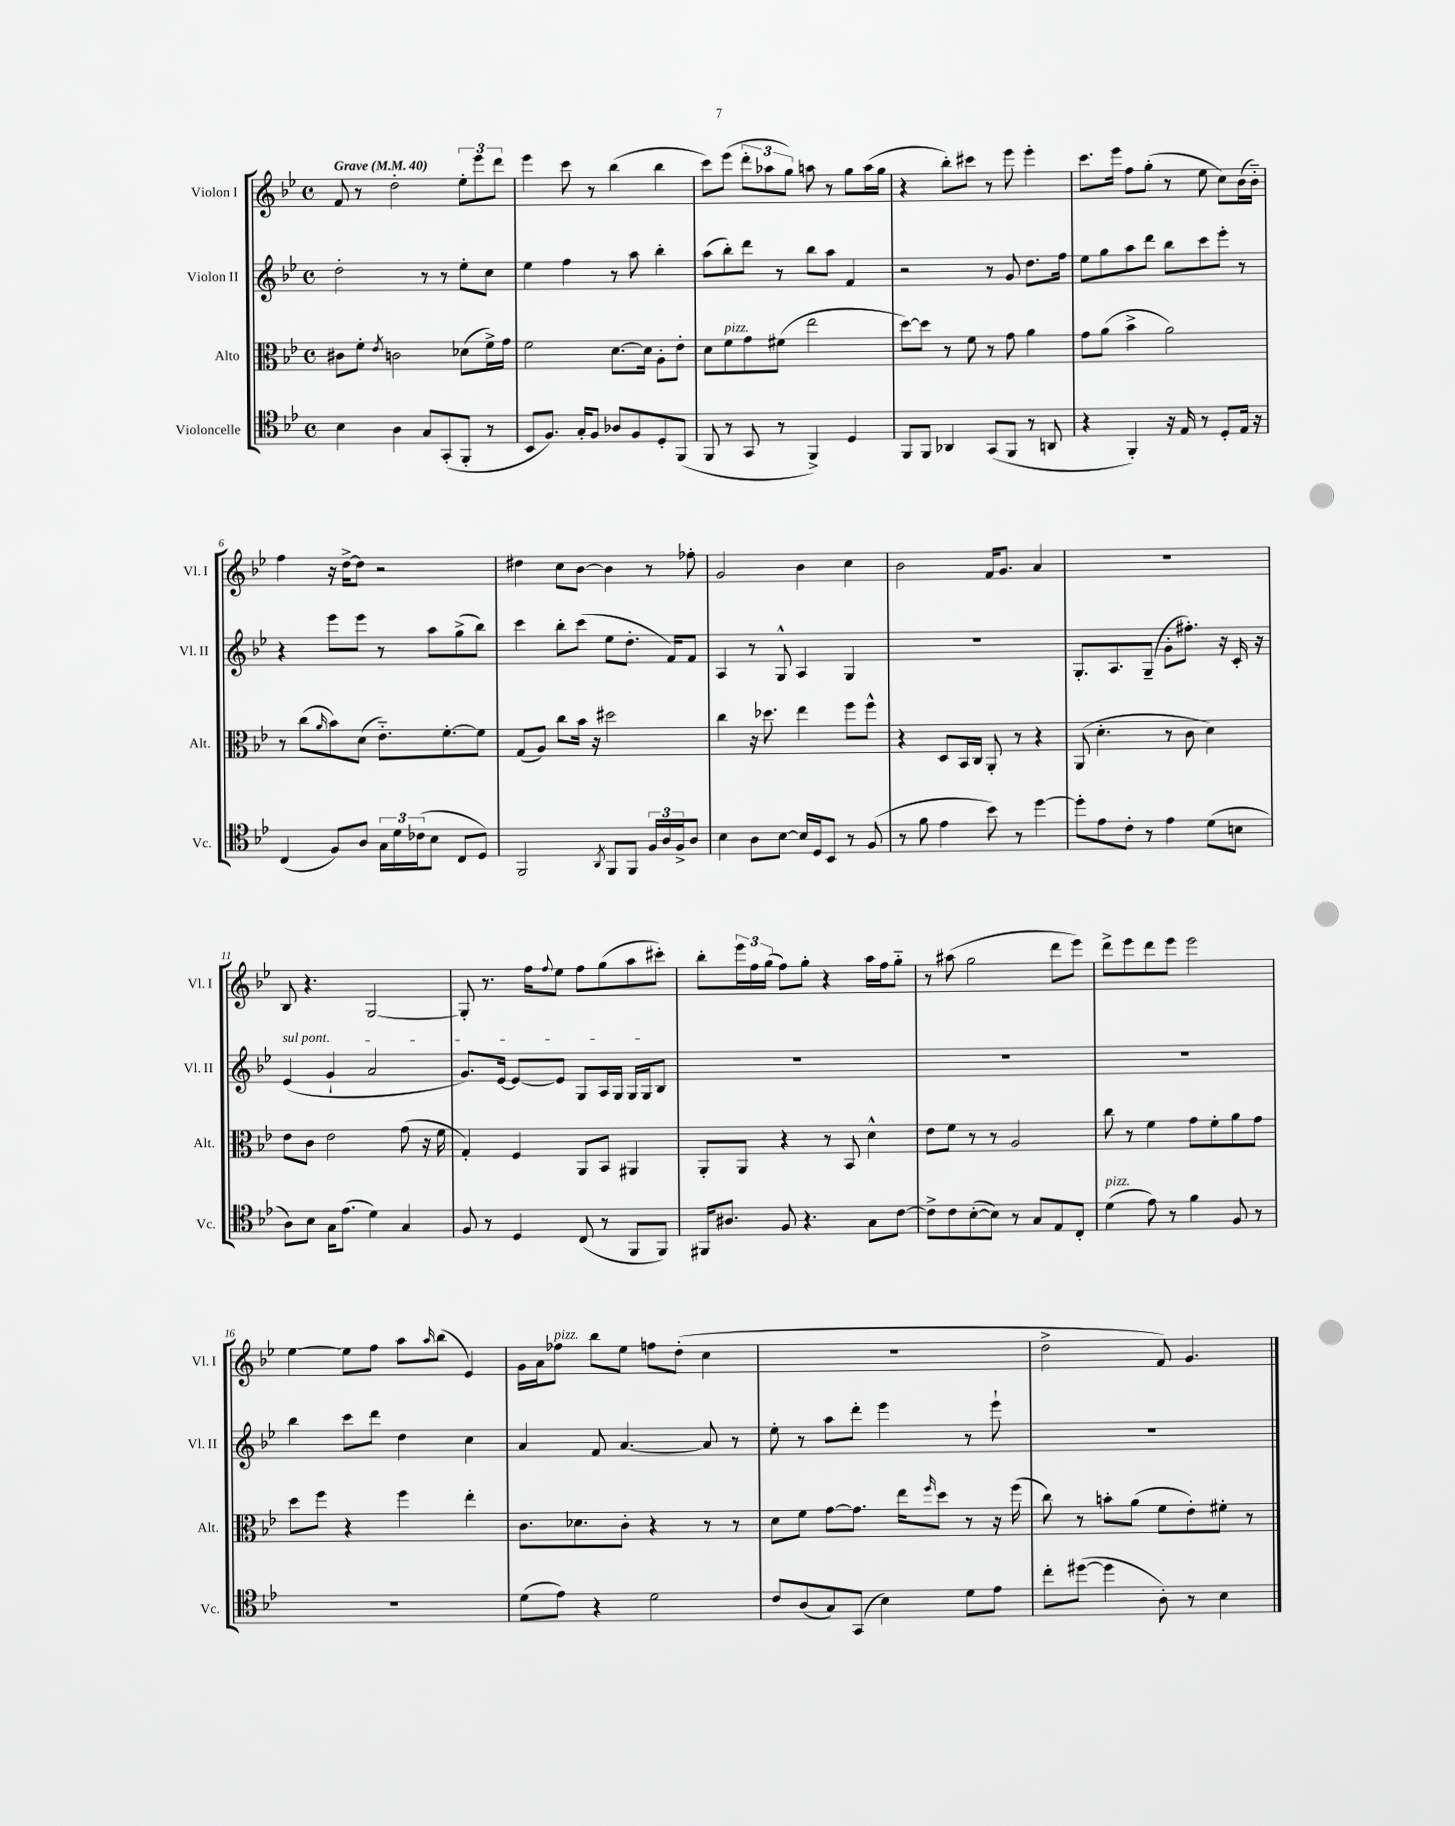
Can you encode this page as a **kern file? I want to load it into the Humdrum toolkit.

**kern	**kern	**kern	**kern
*staff4	*staff3	*staff2	*staff1
*clefC4	*clefC3	*clefG2	*clefG2
*k[b-e-]	*k[b-e-]	*k[b-e-]	*k[b-e-]
*M4/4	*M4/4	*M4/4	*M4/4
*met(c)	*met(c)	*met(c)	*met(c)
*MM40	*MM40	*MM40	*MM40
4B-\	8c#\L	2dd'\	8f/
.	8f'\J	.	8r
.	8qe-/	.	.
4A\	2c\	.	2dd'\
8G/L	.	8r	.
(8GG'/	.	8r	.
8FF'/J	(8d-\L	8ee-'\L	12ee-'\L
.	.	.	12eee-\
8r	16f^\L)	8cc\J	.
.	.	.	12ddd\J
.	16g\JJ	.	.
=	=	=	=
8BB-/L	2f\	4ee-\	4eee-\
8.F/J)	.	.	.
.	.	4ff\	8ccc\
16G'/LK	.	.	.
8F/J	.	.	8r
8A-/L	[8.d\L	8r	(4bb-\
8F/	.	8aa\	.
.	16d\]Jk	.	.
8D'/	8A'\L	4bb-'\	4bb-\
(8FF/J	8e-'\J	.	.
=	=	=	=
8FF/	8d\L	(8aa\L	8ccc\L)
8r	8f\	8bb-'\)	(8eee-\J
8GG/	8g\	8ddd\J	12ddd'\L
.	.	.	12aa-\
8r	(8f#\J	8r	.
.	.	.	12gg\J)
4FF^/)	2ee-\	8bb-\L	8aa\
.	.	8aa\J	8r
4D/	.	4f/	8gg\L
.	.	.	(16aa\L
.	.	.	16gg\JJ
=	=	=	=
8FF/L	[8dd\L)	2r	4r
8FF/J	8dd\]J	.	.
4AA-/	8r	.	8bb-'\L)
.	8f\	.	8ccc#\J
(8GG/L	8r	8r	8r
8FF/J	8g\	8g/	8eee-\
8r	4a\	8.dd\L	4eee-'\
8AA/	.	.	.
.	.	16ff\Jk	.
=	=	=	=
4r	8g\L	8ee-\L	8.ccc\L
.	(8a\J	8gg\	.
.	.	.	16eee-\Jk
4FF'/)	4b-^\	8aa\	8ff\L
.	.	8ddd\J	(8gg'\J
16r	2a\)	8bb-\L	8r
16E-/	.	.	.
8r	.	8ccc\	8ee-\
8D'/L	.	8eee-'\J	8cc\L)
16E-/Jk	.	8r	(16b-\L
16r	.	.	16b-'~\JJ)
=	=	=	=
(4C/	8r	4r	4ff\
.	(8cc\L	.	.
.	16qqa/	.	.
8F/L)	8b-\)	8eee-\L	16r
.	.	.	[16dd^\LK
8A/J	(8d\J	8eee-\J	8dd\]J
24G\LL	8.e-'~\L)	8r	2r
24d\	.	.	.
(24c-\J	.	.	.
8B-\J	.	8aa\L	.
.	[8.f'\	.	.
8C/L	.	(8gg^\	.
8D/J)	8f\]J	8bb-\J)	.
=	=	=	=
2FF/	(8G/L	4ccc\	4dd#\
.	8A/J)	.	.
.	8cc\L	8bb-'\L	8cc\L
.	16b-\Jk	(8ccc\J	[8b-\J
.	16r	.	.
8qAA/	.	.	.
8FF/L	2dd#\	8ee-\L	4b-\]
8FF/J	.	8.dd'\J	.
24F/LL	.	.	8r
24A/	.	.	.
.	.	16f/LK)	.
24F^/J	.	.	.
8A/J	.	8f/J	8ff-'\
=	=	=	=
4B-\	4cc\	4A/	2g/
8A\L	16r	8r	.
.	8.dd-\	.	.
[8B-\J	.	8G^^/	.
16B-/]LL	4ee-\	4A/	4b-\
16D/J	.	.	.
8BB-/J	.	.	.
8r	8ff\L	4G/	4cc\
(8F/	8ff^^\J	.	.
=	=	=	=
8r	4r	1r	2b-\
8f\	.	.	.
4e-\	8D/L	.	.
.	16BB-/L	.	.
.	16C/JJ	.	.
8b-\)	8AA'/	.	16f/LK
.	.	.	8.g/J
8r	8r	.	.
[4dd\	4r	.	4a/
=	=	=	=
8dd'\]L	(8AA/	8.G'/L	1r
8e-\	4.d'\	.	.
.	.	8.A/	.
8c'\J	.	.	.
8r	.	(8G~/J	.
4e-\	8r	8g'\L	.
.	8c\	8.ff#'\J)	.
(8d\L	4d\)	.	.
.	.	16r	.
8B\J	.	16c'/	.
.	.	16r	.
=	=	=	=
8A\L)	8e-\L	(4e-/	8B-/
8B-\J	8c\J	.	4.r
16G\LK	2e-\	4g`/	.
(8.e-\J	.	.	.
4d\)	.	2a/	[2G/
4G/	(8g\	.	.
.	16r	.	.
.	16f\	.	.
=	=	=	=
8F/	4G'/)	8.g/L)	8G'/]
8r	.	.	8.r
.	.	[16e-/Jk	.
4D/	4F/	8e-/_L	.
.	.	.	16ff\LK
.	.	.	8qqff/
.	.	8e-/]J	8ee-\J
(8C/	8AA/L	8G/L	8ff\L
8r	8BB-/J	16A/L	(8gg\
.	.	16G/JJ	.
8FF/L	4AA#/	16G/LL	8aa\
.	.	16G/J	.
8FF/J)	.	8B-/J	8ccc#'\J)
=	=	=	=
16FF#/LK	8AA'/L	1r	8bb-'\L
8.A#/J	.	.	.
.	8AA/J	.	24eee-\L
.	.	.	24ff\
.	.	.	(24gg\JJ
8F/	4r	.	8ff\L)
4.r	.	.	8gg'\J
.	8r	.	4r
.	8BB-/	.	.
8G\L	4d^^\	.	16aa\LL
.	.	.	16ff\J
[8c\J	.	.	8gg'~\J
=	=	=	=
8c^\]L	8e-\L	1r	8r
8c\	8f\J	.	(8aa#\
([8B-'\	8r	.	2gg\
8B-\]J)	8r	.	.
8r	2A/	.	.
8G/L	.	.	.
8E-/	.	.	8ddd\L
8C'/J	.	.	8eee-\J)
=	=	=	=
(4d\	8cc\	1r	8ddd^\L
.	8r	.	8eee-\
8e-\)	4f\	.	8ddd\
8r	.	.	8eee-\J
4f\	8g\L	.	2eee-\
.	8f'\	.	.
8F/	8a\	.	.
8r	8g\J	.	.
=	=	=	=
1r	8dd\L	4bb-\	[4ee-\
.	8ff\J	.	.
.	4r	8ccc\L	8ee-\]L
.	.	8ddd\J	8ff\J
.	4ff\	4dd\	8aa\L
.	.	.	16qqaa/
.	.	.	(8bb-\J
.	4ee-'\	4cc\	4e-/)
=	=	=	=
(8d\L	8.c\L	4a/	16g\LL
.	.	.	16a\J
8e-\J)	.	.	8ff-\J
.	8.d-\	.	.
4r	.	8f/	8bb-\L
.	8c'\J	[4.a/	8ee-\J
2d\	4r	.	8ff\L
.	.	.	(8dd'\J
.	8r	8a/]	4cc\
.	8r	8r	.
=	=	=	=
8c/L	8d\L	8ee-'\	1r
(8A/	8f\J	8r	.
8G/)	[8g\L	8aa\L	.
(8GG/J	8.g\]J	8ddd'\J	.
4B-\)	.	4eee-\	.
.	16ee-\LK	.	.
.	16qqff/	.	.
.	8dd\J	.	.
8d\L	8r	8r	.
8e-\J	16r	8eee-`\	.
.	(16ff\	.	.
=	=	=	=
8cc'\L	8cc\)	1r	2dd^\
([8dd#\J	8r	.	.
4dd#\]	8b'\L	.	.
.	(8a\J	.	.
8A'\)	8f\L	.	8f/)
8r	8e-'\)	.	4.g/
4B-\	8f#'\J	.	.
.	8r	.	.
==	==	==	==
*-	*-	*-	*-
